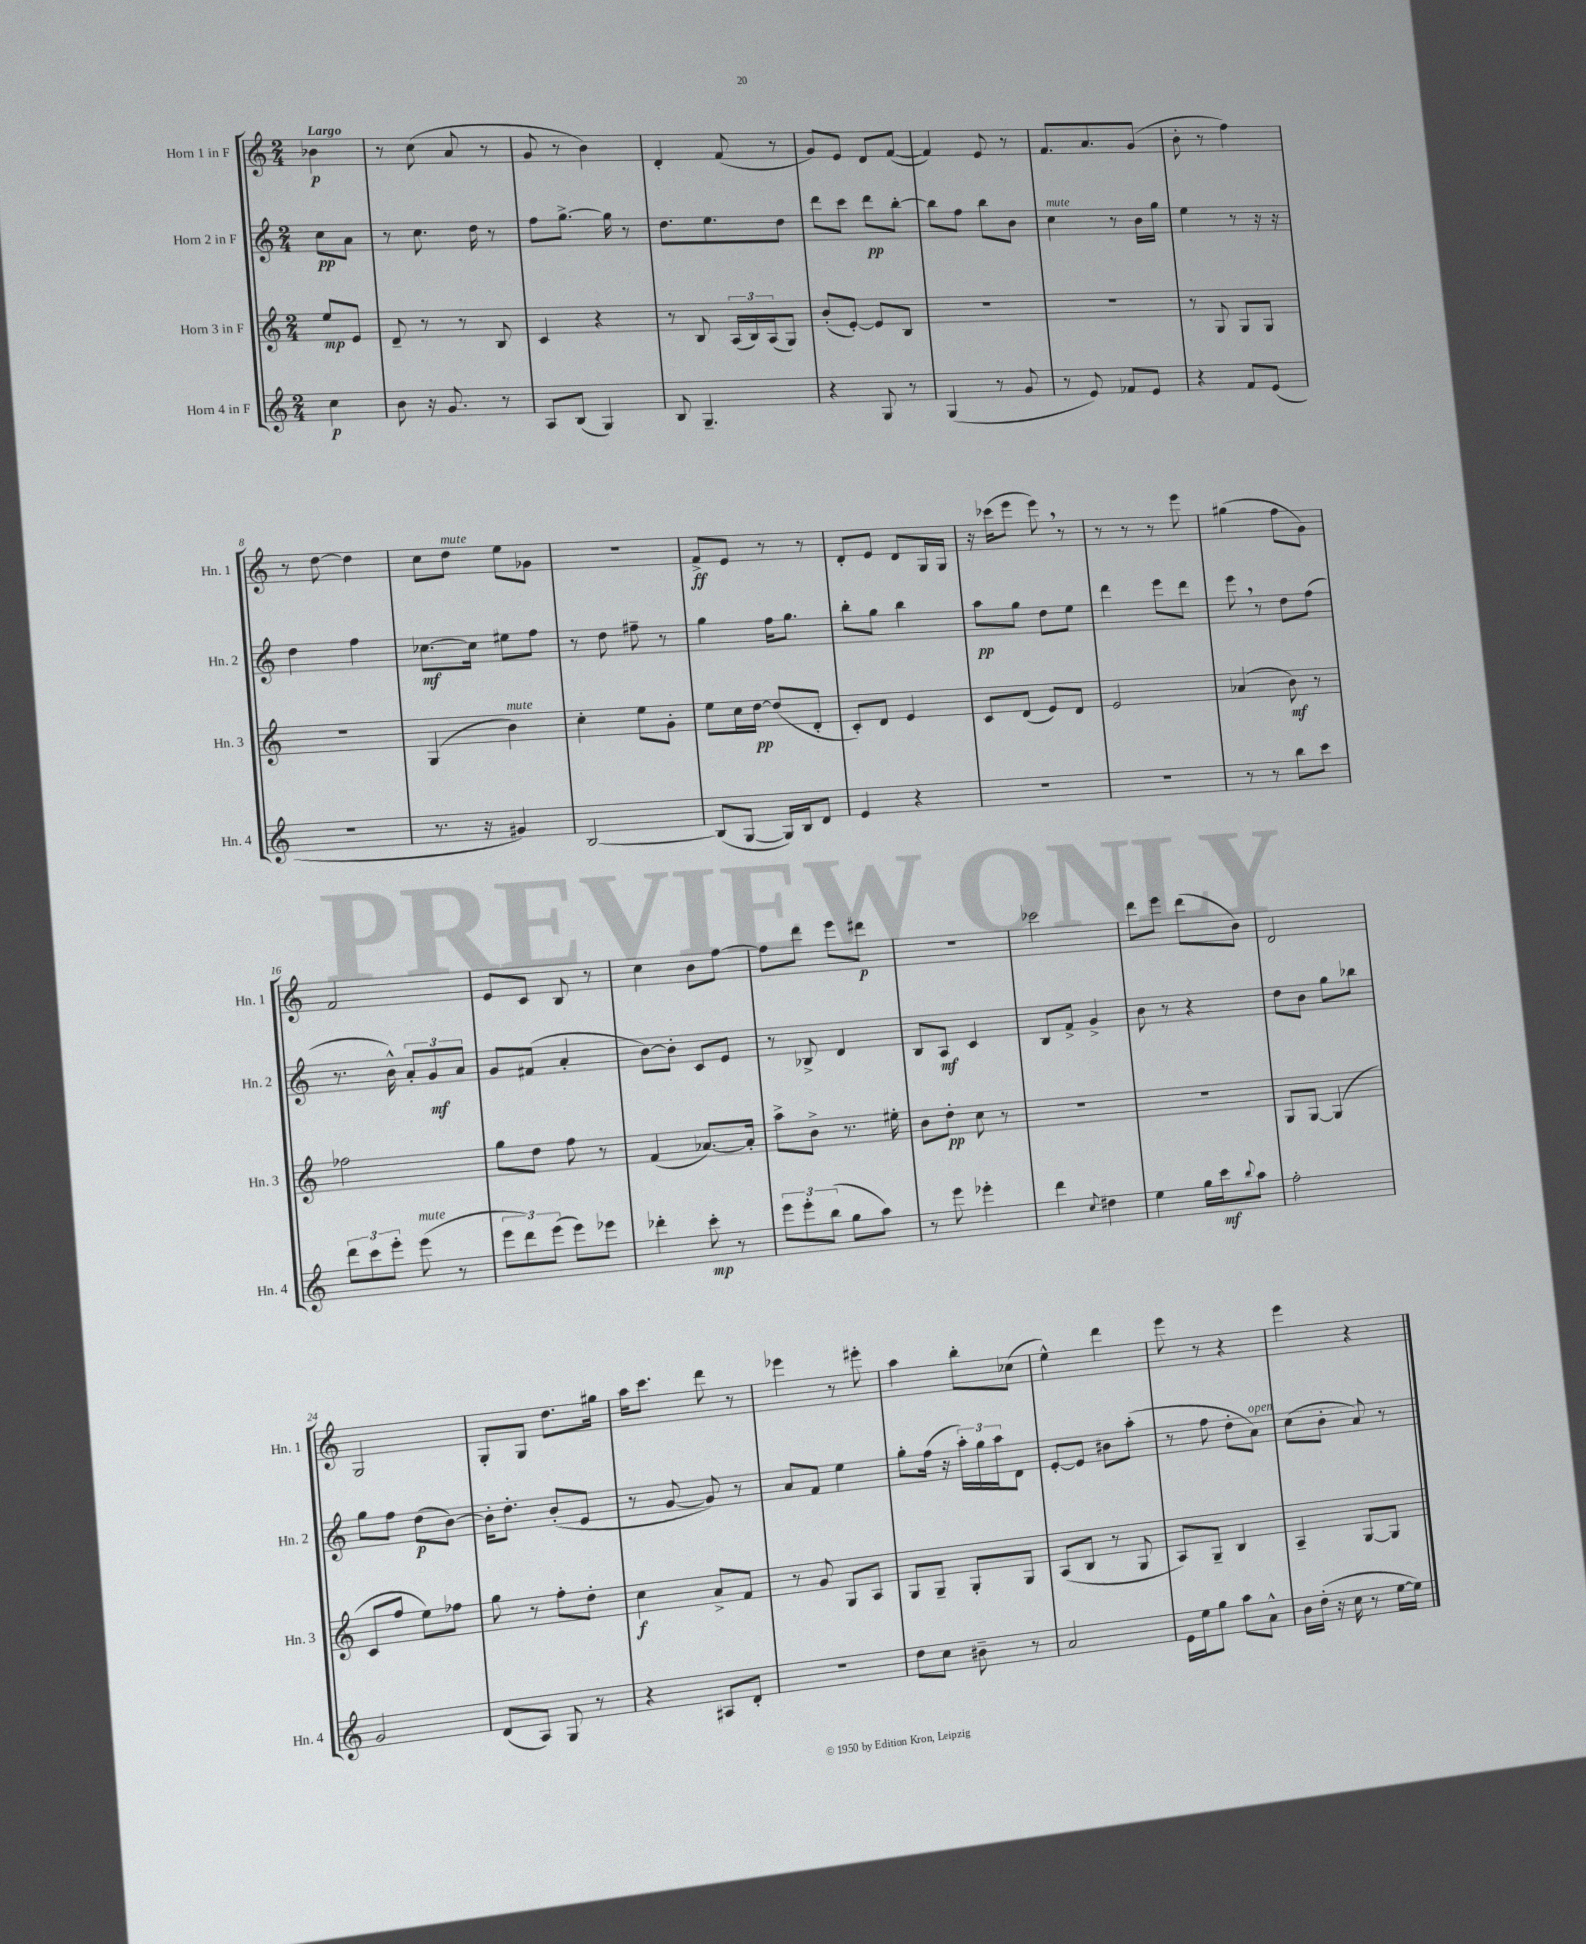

**kern	**kern	**kern	**kern
*staff4	*staff3	*staff2	*staff1
*clefG2	*clefG2	*clefG2	*clefG2
*k[]	*k[]	*k[]	*k[]
*M2/4	*M2/4	*M2/4	*M2/4
4cc\	8ee/L	8cc\L	4b-\
.	8e/J	8a\J	.
=	=	=	=
8b\	8d~/	8r	8r
16r	8r	8.cc\	(8cc\
8.g/	.	.	.
.	8r	.	8a/
.	.	16dd\	.
8r	8B/	8r	8r
=	=	=	=
8A/L	4c/	8ff\L	8g/
(8B/J	.	[8.gg^\J	8r
4G/)	4r	.	4b\)
.	.	16gg\]	.
.	.	8r	.
=	=	=	=
8B/	8r	8.dd\L	4d'/
4.G~/	8B/	.	.
.	.	8.ee\	.
.	(24A/LL	.	(8f/
.	24B/)	.	.
.	(24A/J	.	.
.	8G/J)	8dd\J	8r
=	=	=	=
4r	(8b'/L	8ddd\L	8g/L)
.	[8e'/J)	8ccc\J	8e/J
8G/	8e/]L	8ddd\L	8d/L
8r	8B/J	[8bb'\J	([8f/J
=	=	=	=
(4G/	2r	8bb\]L	4f/])
.	.	8ff\J	.
8r	.	8bb\L	8e/
8g/	.	8b\J	8r
=	=	=	=
8r	2r	4cc\	8.f/L
8e/)	.	.	.
.	.	.	8.a/
8f-/L	.	8r	.
8e/J	.	16b\LL	(8g/J
.	.	16gg\JJ	.
=	=	=	=
4r	8r	4ee\	8b'\
.	8G/	.	8r
8f/L	8G/L	8r	4ff\)
(8e/J	8G/J	16r	.
.	.	16r	.
=	=	=	=
2r	2r	4dd\	8r
.	.	.	[8dd\
.	.	4ff\	4dd\]
=	=	=	=
8.r	(4G/	[8.cc-\L	8cc\L
.	.	.	8dd\J
16r	.	16cc-\]Jk	.
4g#/)	4b\)	8ee#\L	8ee\L
.	.	8ff\J	8g-\J
=	=	=	=
[2B/	4cc'\	8r	2r
.	.	8dd\	.
.	8ee\L	8ff#~\	.
.	8g'\J	8r	.
=	=	=	=
(8B/]L	8ee\L	4gg\	8f^/L
[8G/J	16cc\L	.	8e/J
.	[16dd\JJ	.	.
16G/]LL)	(8dd/]L	16ff\LK	8r
16B/J	.	8.gg\J	.
8d/J	8d'/J	.	8r
=	=	=	=
4e/	8c'/L)	8bb'\L	8d'/L
.	8d/J	8gg\J	8e/J
4r	4e/	4bb\	8d/L
.	.	.	16G/L
.	.	.	16G/JJ
=	=	=	=
2r	8c/L	8aa\L	16r
.	.	.	(16ccc-\LK
.	(8d/J	8gg\J	8eee\J
.	8e/L)	8dd\L	8eee\)
.	8d/J	8ee\J	8r
=	=	=	=
2r	2e/	4ddd\	8r
.	.	.	8r
.	.	8eee\L	8r
.	.	8ddd\J	8eee\
=	=	=	=
8r	(4a-/	8eee\	(4gg#\
8r	.	8r	.
8bb\L	8b\)	8dd\L	8ff\L
8ccc\J	8r	(8ff\J	8g\J)
=	=	=	=
12ddd\L	2ff-\	8.r	2f/
12ccc\	.	.	.
12eee'\J	.	.	.
.	.	16b^^\)	.
(8eee\	.	12a'/L	.
.	.	12g/	.
8r	.	.	.
.	.	12a/J	.
=	=	=	=
12eee\L	8gg\L	8g/L	8e/L
12ddd\)	.	.	.
.	8dd\J	(8f#/J	8c/J
(12eee\J	.	.	.
8eee\L)	8ff\	4a'/	8B/
8eee-\J	8r	.	8r
=	=	=	=
4ddd-'\	(4f/	[8b\L)	4cc\
.	.	8b'\]J	.
8ccc'\	[8.a-/L)	8c/L	8b\L
8r	.	8e/J	[8ff\J
.	16a-'/]Jk	.	.
=	=	=	=
12eee\L	8aa^\L	8r	8ff\]L
12eee'\	.	.	.
.	8b^\J	8B-^/	8ddd\J
(12bb\J	.	.	.
8gg\L	8.r	4d/	8eee\L
8aa\J)	.	.	8ddd#\J
.	16ee#'\	.	.
=	=	=	=
8r	8b\L	8B/L	2r
8eee\	8dd'\J	8A/J	.
4eee-'\	8cc\	4c/	.
.	8r	.	.
=	=	=	=
4ddd\	2r	8B/L	2ccc-\
.	.	8f^/J	.
8qqcc/	.	.	.
4dd#\	.	4g^/	.
=	=	=	=
4ee\	2r	8b\	8ddd\L
.	.	8r	8eee\J
16gg\LL	.	4r	(8ddd\L
16ccc\J	.	.	.
8qqbb/	.	.	.
8aa\J	.	.	8b\J)
=	=	=	=
2ff'\	8G/L	8dd\L	2d/
.	[8G/J	8b\J	.
.	(4G/]	8gg\L	.
.	.	8bb-\J	.
=	=	=	=
2g/	8c/L	8gg\L	2G/
.	8ff/J	8ff\J	.
.	8ee\L)	(8dd\L	.
.	8ff-\J	[8b\J)	.
=	=	=	=
(8d/L	8gg\	16b'\]LK	8G'/L
.	.	8.dd'\J	.
8A/J)	8r	.	8G/J
8G/	8ff'\L	(8b'/L	8.dd\L
8r	8dd'\J	8e/J	.
.	.	.	16gg#\Jk
=	=	=	=
4r	4cc\	8r	16aa\LK
.	.	.	8.ccc\J
.	.	[8g/	.
8A#/L	8a^/L	8g/])	8ddd\
8d'/J	8f/J	8r	8r
=	=	=	=
2r	8r	8a/L	4eee-\
.	8g/	8f/J	.
.	8G/L	4ee\	8r
.	8A/J	.	8eee#'\
=	=	=	=
8dd\L	8G/L	8gg'\L	4aa\
8cc\J	8G~/J	(16ff\Jk	.
.	.	16r	.
8b#~\	8G'/L	24aa'\LL)	8bb'\L
.	.	24gg\	.
.	.	24aa\J	.
8r	8G/J	8d\J	(8cc-\J
=	=	=	=
2a/	(8A/L	[8e'/L	4ee^^\)
.	8B/J	8e/]J	.
.	8r	8b#\L	4ddd\
.	8G/	(8aa'\J	.
=	=	=	=
16e\LL	8A/L)	8r	8eee\
16ee\J	.	.	.
8gg\J	8G~/J	8ff\	8r
8aa\L	4B/	8dd'\L	4r
8a^^\J	.	8a\J)	.
=	=	=	=
16b\LL	4A~/	(8cc\L	4eee\
(16dd'\JJ	.	.	.
16r	.	8b'\J	.
16cc\	.	.	.
8r	[8G/L	8a/)	4r
[16ee\LL	8G/]J	8r	.
16ee\]JJ)	.	.	.
==	==	==	==
*-	*-	*-	*-
